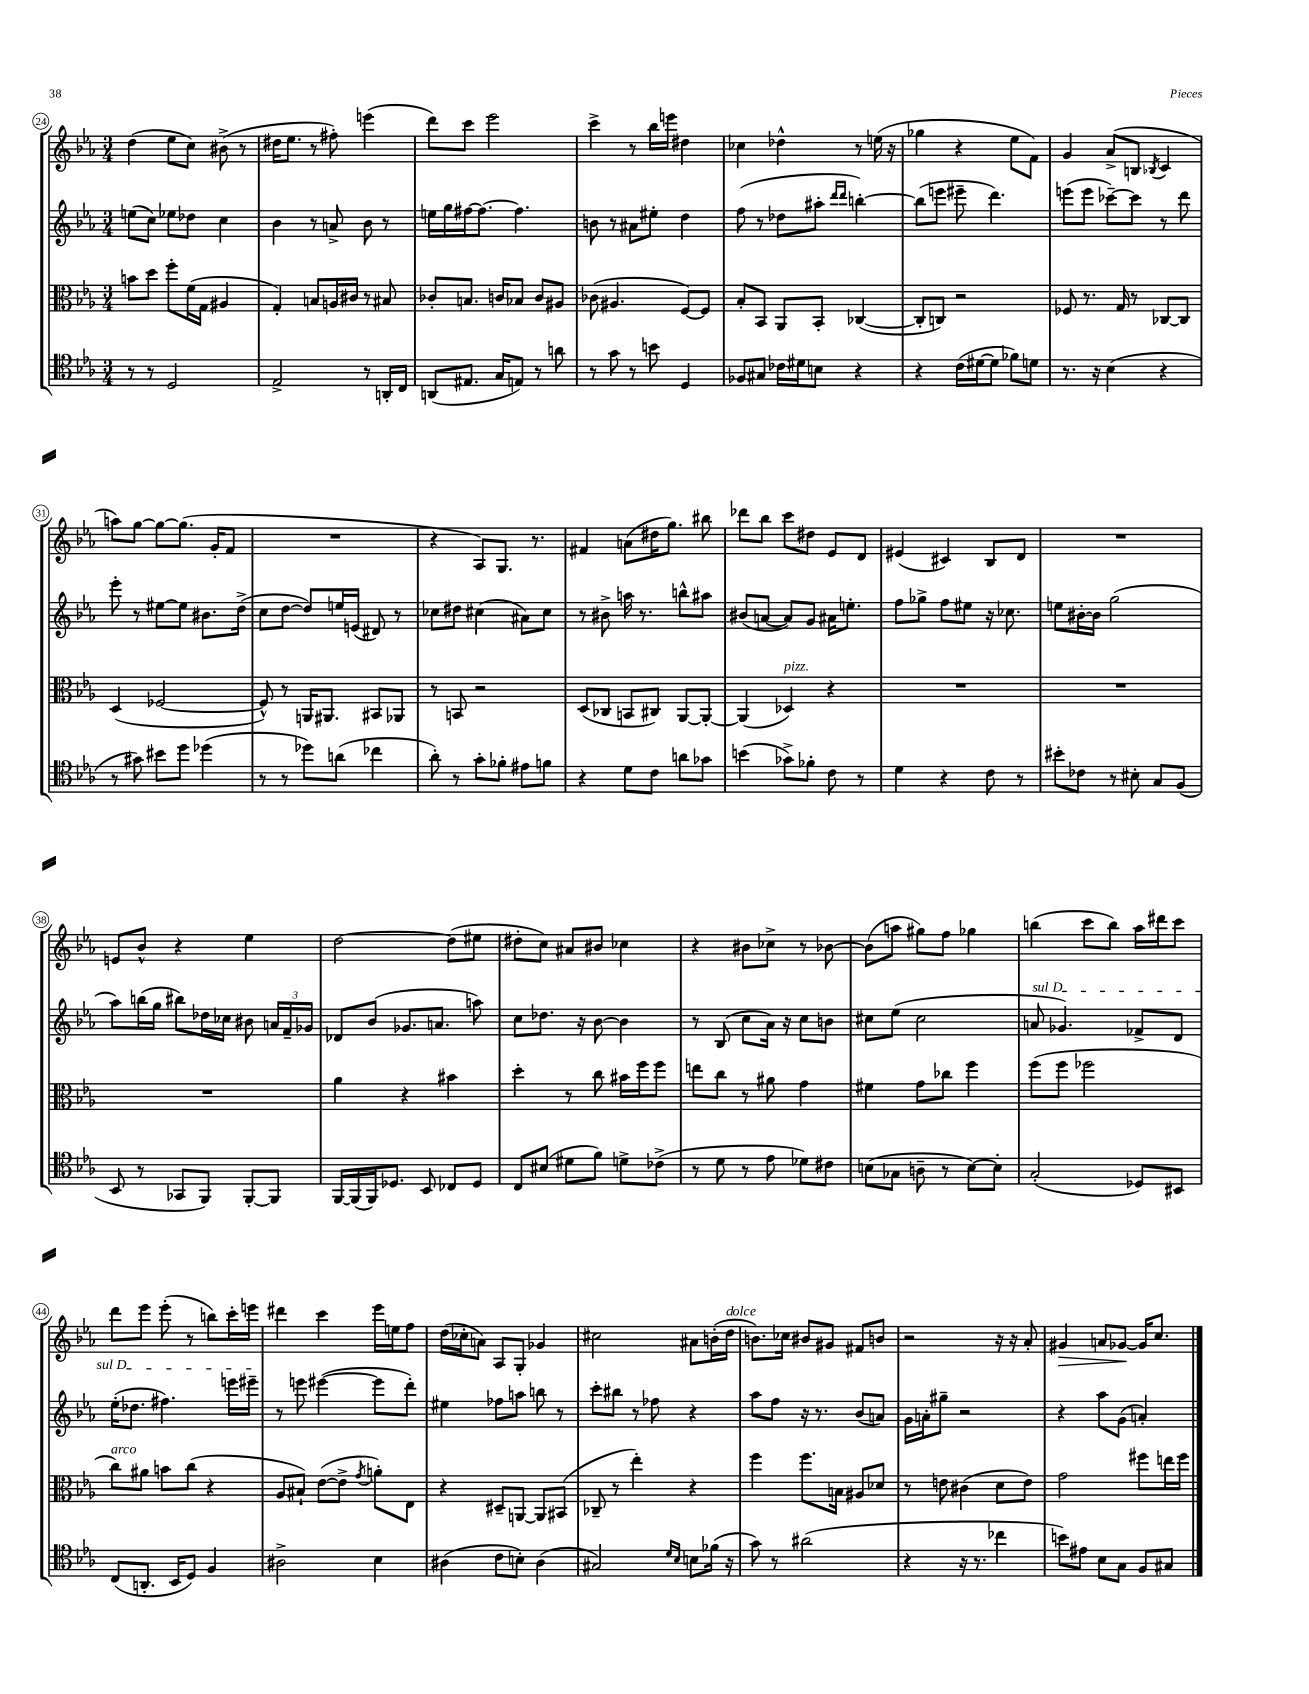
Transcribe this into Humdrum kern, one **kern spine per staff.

**kern	**kern	**kern	**kern
*staff4	*staff3	*staff2	*staff1
*clefC4	*clefC3	*clefG2	*clefG2
*k[b-e-a-]	*k[b-e-a-]	*k[b-e-a-]	*k[b-e-a-]
*M3/4	*M3/4	*M3/4	*M3/4
8r	8b\L	(8ee\L	(4dd\
8r	8dd\J	8cc\J)	.
2D/	8ff'\L	8ee-\L	8ee-\L
.	(16f\L	8dd-\J	8cc\J)
.	16G\JJ	.	.
.	4A#/	4cc\	(8b#^\
.	.	.	8r
=	=	=	=
2E-^/	4G'/)	4b-\	16dd#\LK
.	.	.	8.ee-\J
.	8B/L	8r	8r
.	16A/L	8a^/	8ff#'\)
.	16c#/JJ	.	.
8r	8r	8b-\	(4eee\
16AA'/LL	8B#/	8r	.
16C/JJ	.	.	.
=	=	=	=
(8AA/L	8c-'/L	16ee\LL	8ddd\L)
.	.	16gg\	.
8.E#/J	8.B/J	[16ff#\J	8ccc\J
.	.	8.ff#\_J	.
.	.	.	2eee-\
16G/LK	16c/LK	.	.
8E/J)	8B-/J	4.ff#\]	.
8r	8c/L	.	.
8a\	8A#/J	.	.
=	=	=	=
8r	(8c-\	8b\	4ccc^\
8g\	4.A#/	8r	.
8r	.	8a#\L	8r
8b\	.	8ee#'\J	16bb-\LL
.	.	.	16eee\JJ
4D/	[8F/L)	4dd\	4dd#\
.	8F/]J	.	.
=	=	=	=
8F-/L	8B-'/L	(8ff\	4cc-\
8G#/J	8BB-/J	8r	.
16c-\LL	8AA-/L	8dd-\L	4dd-^^\
16d#\J	.	.	.
8B\J	8BB-'/J	8aa#'\J	.
.	.	16qqddd/LL	.
.	.	16qqddd/JJ	.
4r	([4C-/	[4bb'\)	8r
.	.	.	(16ee\
.	.	.	16r
=	=	=	=
4r	8C-'/]L	(8bb\]L	4gg-\
.	8C/J)	8eee\J	.
(16c\LL	2r	8eee#~\	4r
[16d#\J	.	.	.
8d#\]J	.	4.ddd\)	.
8f-\L)	.	.	8ee-\L
8d\J	.	.	8f\J)
=	=	=	=
8.r	8F-/	(8eee\L	4g/
.	8.r	8eee\J	.
16r	.	.	.
(4B-\	.	[8ccc-~\L)	(8a-^/L
.	16G/	.	.
.	8r	8ccc-\]J	8B/J
.	.	.	8qB-/
4r	[8C-/L	8r	4c/
.	8C-/]J	8ddd\	.
=	=	=	=
8r	(4D/	8eee-'\	8aa\L)
8g#\)	.	8r	[8gg\J
8b#\L	[2F-/	[8ee#\L	8gg\_L
8dd\J	.	8ee#\]J	(8.gg\]J
(4dd-\	.	8.b#\L	.
.	.	.	16g'/LK
.	.	.	8f/J
.	.	(16dd^\Jk	.
=	=	=	=
8r	8F-^^/])	8cc\L	2.r
8r	8r	[8dd\J	.
8dd-\L)	16AA/LK	8dd/]L)	.
.	8.AA#/J	.	.
(8a\J	.	16ee/L	.
.	.	(16e/JJ	.
4cc-\	8BB#/L	8d#/)	.
.	8AA-/J	8r	.
=	=	=	=
8a-'\)	8r	8cc-\L	4r
8r	8BB/	8dd#\J	.
8g'\L	2r	(4cc#\	8A-/L)
8f-'\J	.	.	8.G/J
8e#\L	.	8a#\L)	.
.	.	.	8.r
8f\J	.	8cc#\J	.
=	=	=	=
4r	(8D/L	8r	4f#/
.	8C-/J	8b#^\	.
8d\L	8BB/L	16aa\	(8a\L
.	.	8.r	.
8c\J	8C#/J)	.	16dd#\K
.	.	.	8.gg\J)
8a\L	[8AA-/L	8bb^^\L	.
8g-\J	8AA-'/_J	8aa#\J	8bb#\
=	=	=	=
(4b\	(4AA-/]	(8b#/L	8ddd-\L
.	.	[8a/J	8bb-\J
8g-^\L)	4D-/)	8a/]L)	8ccc\L
8f-'\J	.	8g/J	8dd#\J
8c\	4r	16a#\LK	8e-/L
.	.	8.ee'\J	.
8r	.	.	8d/J
=	=	=	=
4d\	2.r	8ff\L	(4e#/
.	.	8gg-^\J	.
4r	.	8ff\L	4c#/)
.	.	8ee#\J	.
8c\	.	16r	8B-/L
.	.	8.cc-\	.
8r	.	.	8d/J
=	=	=	=
8b#'\L	2.r	8ee\L	2.r
8c-\J	.	[16b#'\L	.
.	.	16b#\]JJ	.
8r	.	(2gg\	.
8B#'\	.	.	.
8G/L	.	.	.
(8F/J	.	.	.
=	=	=	=
8BB-/	2.r	8aa-\L)	8e/L
8r	.	(16bb\L	8b-^^/J
.	.	16gg\JJ	.
8GG-/L	.	8bb#\L)	4r
8FF/J)	.	16dd-\L	.
.	.	16cc-\JJ	.
[8FF'/L	.	8b#\	4ee-\
8FF/]J	.	24a/LL	.
.	.	24f~/	.
.	.	24g-/JJ	.
=	=	=	=
[16FF/LL	4a-\	8d-/L	[2dd\
(16FF/]	.	.	.
16FF/J)	.	(8b-/J	.
8.D-/J	.	.	.
.	4r	8.g-/L	.
8BB-/	.	.	.
.	.	8.a/J	.
8C-/L	4b#\	.	(8dd\]L
8D-/J	.	8aa\)	8ee#\J
=	=	=	=
8C/L	4dd'\	8cc\L	8dd#'\L
(8B#/J	.	8.dd-\J	8cc\J)
8d#\L	8r	.	8a#/L
.	.	16r	.
8f\J)	8cc\	[8b-\	8b#/J
8d^\L	16b#\LL	4b-\]	4cc-\
.	16ff\J	.	.
(8c-^\J	8ff\J	.	.
=	=	=	=
8r	8ee\L	8r	4r
8d\	8cc\J	(8B-/	.
8r	8r	8cc\L	8b#\L
8e-\	8a#\	16a-\Jk)	8cc-^\J
.	.	16r	.
8d-\L)	4g\	8cc\L	8r
8c#\J	.	8b\J	[8b-\
=	=	=	=
(8B\L	4f#\	8cc#\L	(8b-\]L
8G-\J	.	(8ee-\J	8aa\J
8A~\	8g\L	2cc#\	8gg#\L)
8r	8cc-\J	.	8ff\J
[8B\L)	4ff\	.	4gg-\
8B'\]J	.	.	.
=	=	=	=
(2G'/	(8ff\L	8a/	(4bb\
.	8ff\J	4.g-/)	.
.	2ff-\	.	8ccc\L
.	.	.	8bb\J)
8D-/L)	.	8f-^/L	16aa-\LL
.	.	.	16ddd#\J
8BB#/J	.	8d/J	8ccc\J
=	=	=	=
(8C/L	8cc\L)	(16ee-'\LK	8ddd\L
.	.	8.dd-\J	.
8.AA'/J	8a#\J	.	8eee-\J
.	8b\L	4.ff#\)	(8eee-'\
16BB-/LK	.	.	.
8D/J)	(8cc\J	.	8r
4F/	4r	.	8bb\L)
.	.	16eee\LL	16ccc'\L
.	.	16eee#~\JJ	16eee\JJ
=	=	=	=
2A#^\	8A-/L	8r	4ddd#\
.	8B#`/J)	8eee\	.
.	([8e-\L	([4eee#\	4ccc\
.	8e-^\]J	.	.
.	8qg/	.	.
4B-\	8a'\L)	8eee#\]L	16eee-\LL
.	.	.	16ee\J
.	8E-\J	8ddd'\J)	8ff\J
=	=	=	=
(4A#\	4r	4ee#\	(16dd\LL
.	.	.	16cc-'\J
.	.	.	8a\J)
8c\L	8D#~/L	8ff-\L	8A-/L
8B'\J)	[8AA/J	8aa\J	8G'/J
(4A#\	8AA/]L	8bb\	4g-/
.	(8BB#/J	8r	.
=	=	=	=
2G#/)	8C-~/	8ccc'\L	2cc#\
.	8r	8bb#\J	.
.	4ee-'\)	8r	.
.	.	8ff-\	.
16qqd/LL	.	.	.
16qqB-/JJ	.	.	.
8B\L	4r	4r	8a#\L
(16f-\Jk	.	.	(16b'\L
16r	.	.	16dd\JJ
=	=	=	=
8g\)	4ff\	8aa-\L	8.b\L)
8r	.	8ff\J	.
.	.	.	16cc-\Jk
(2a#\	8.ff\L	16r	8b#/L
.	.	8.r	.
.	.	.	8g#/J
.	16B\Jk	.	.
.	8A#/L	(8b-/L	8f#/L
.	8d-/J	8a/J)	8b/J
=	=	=	=
4r	8r	16g\LL	2r
.	.	16a'\J	.
.	8e\	8gg#~\J	.
16r	(4c#\	2r	.
8.r	.	.	.
4cc-\	8d\L	.	16r
.	.	.	16r
.	8e\J)	.	8a-'/
=	=	=	=
8b\L)	2g\	4r	4g#/
8e#\J	.	.	.
8B-\L	.	8aa-\L	8a/L
8G\J	.	(8g\J	[8g-/J
8F/L	8ff#\L	4a'/)	16g-/]LK
.	.	.	8.cc/J
8G#/J	16ee\L	.	.
.	16ff#\JJ	.	.
==	==	==	==
*-	*-	*-	*-
